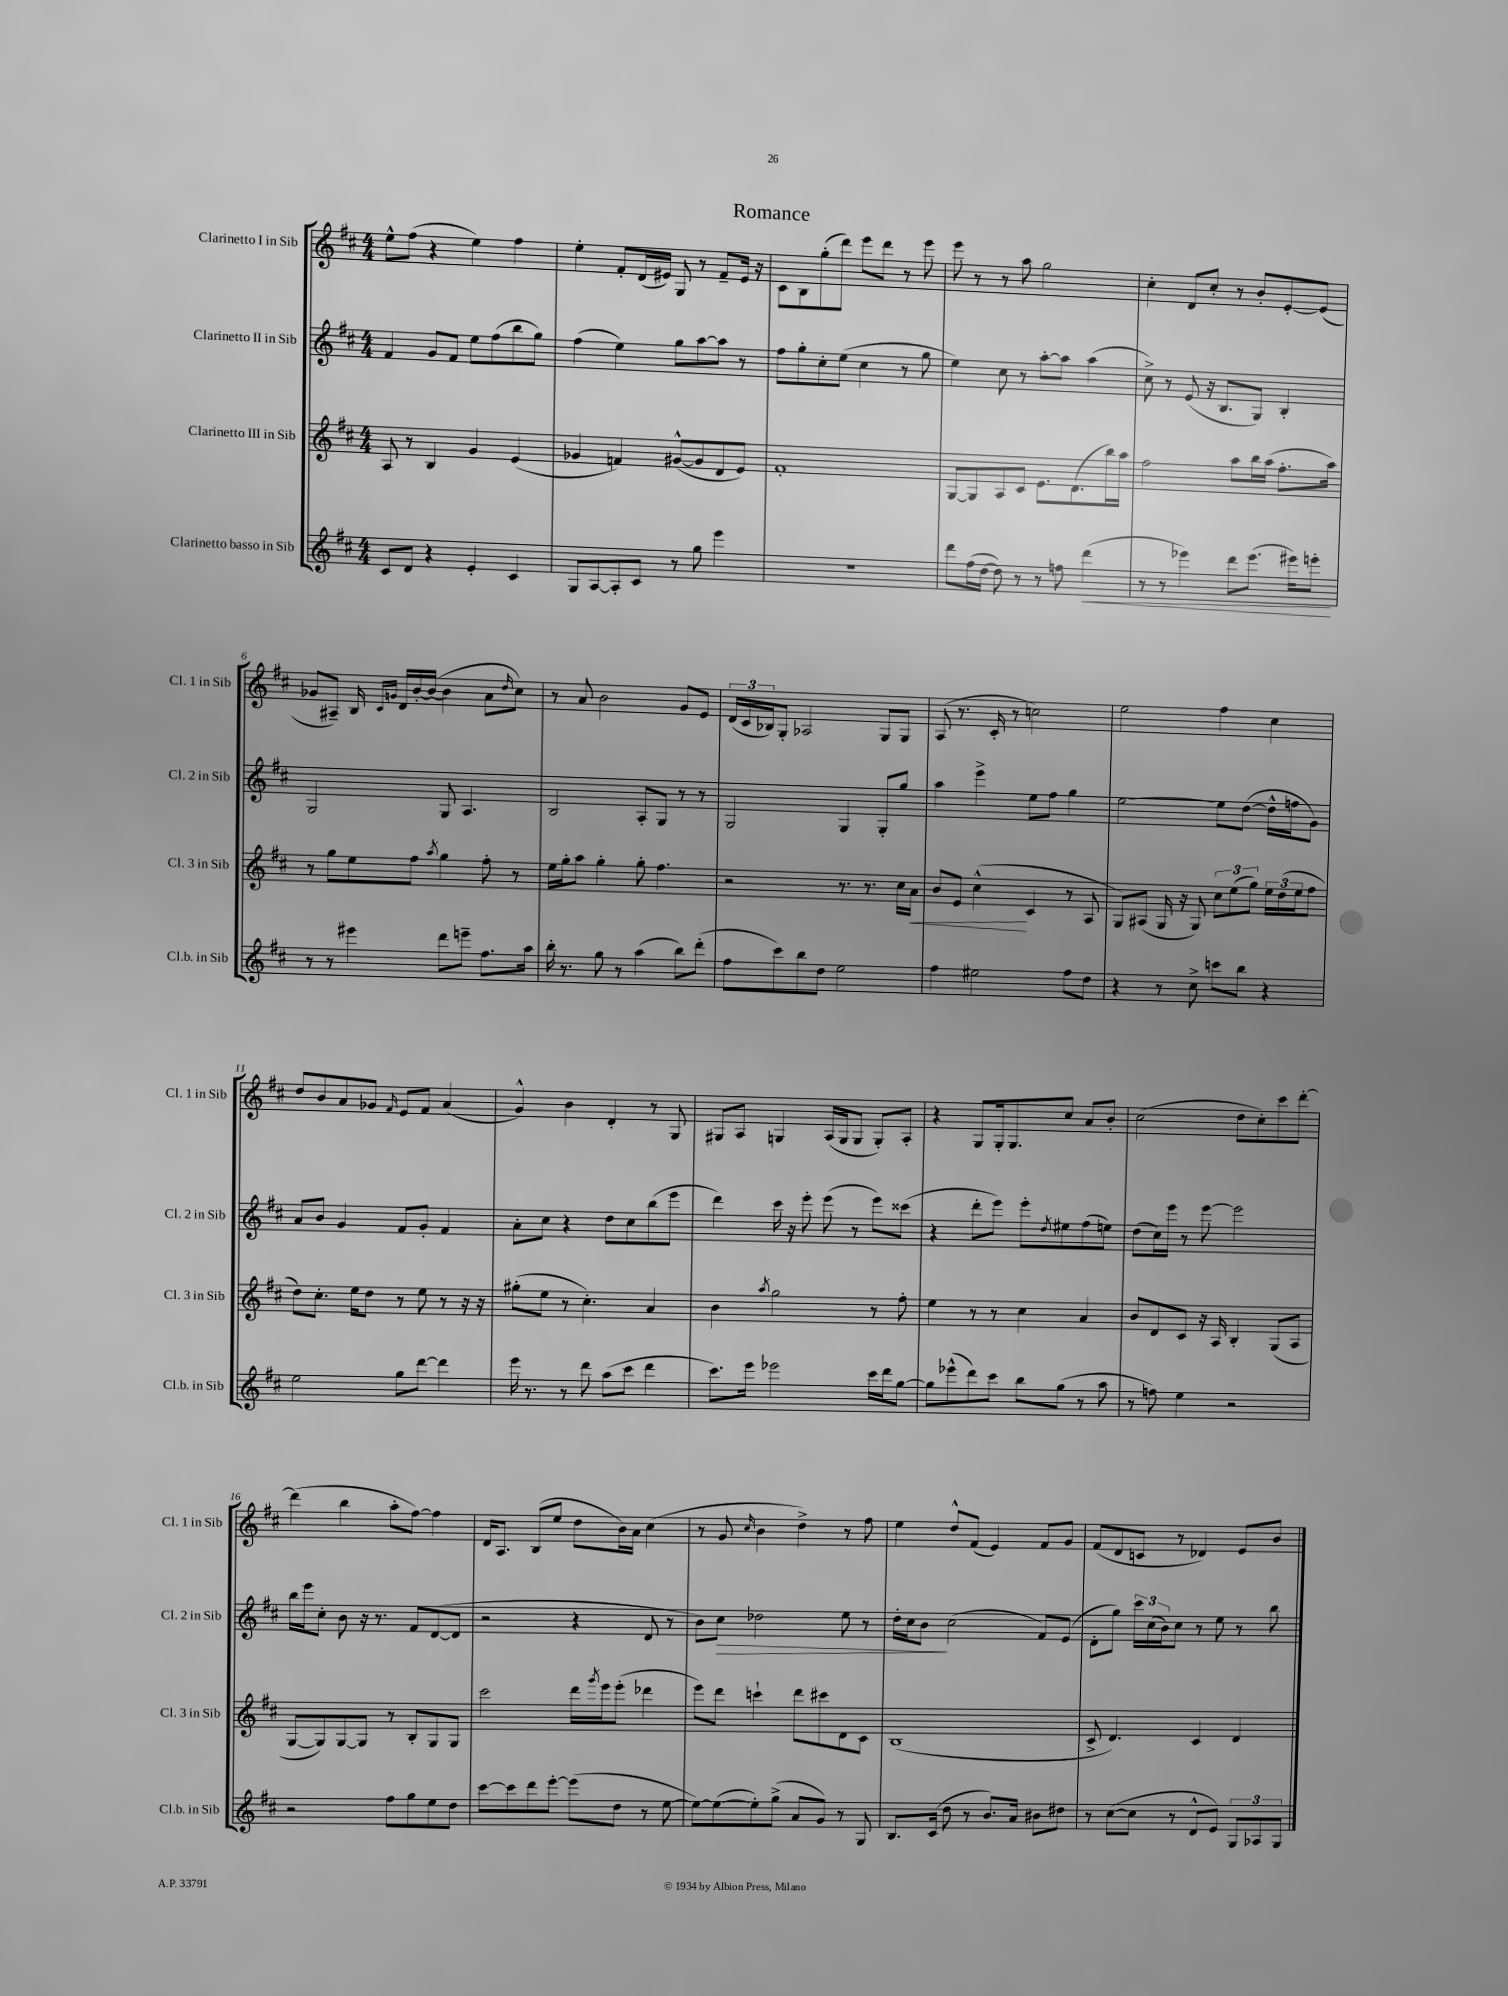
\header { title = "Romance" }
<<
\new StaffGroup <<
\new Staff = "s0" \with { instrumentName = "Clarinetto I in Sib" shortInstrumentName = "Cl. 1 in Sib" } {
    \clef treble \key d \major \numericTimeSignature \time 4/4
    e''8-^ fis''8( r4 e''4) fis''4 |
    e''4-. fis'8-. d'16( eis'16) g8 r8 fis'8-- eis'16 r16 |
    cis'8 b8 g''8-.( d'''8) e'''8 d'''8 r8 e'''8 |
    e'''8 r8 r8 a''8 g''2 |
    cis''4-. d'8 cis''8-. r8 b'8-. e'8~-. e'8( |
    ges'8 ais8--) b16 \grace { cis'16 g'16 } d'16 b'16~-. b'16~( b'4 a'8 \grace { d''16 } cis''8) |
    r8 a'8 b'2 g'8 e'8 |
    \tuplet 3/2 { d'16( cis'16 bes16) } g8-. aes2 g8 g8 |
    a8( r8. cis'16-. r8 c''2) |
    e''2 fis''4 cis''4 |
    d''8 b'8 a'8 ges'8 \grace { fis'16 } e'8 fis'8 a'4( |
    g'4-^) b'4 d'4-. r8 g8 |
    gis8 a8 g4 a16( g16 g8 g8-.) a8-. |
    r4 g8 g16-. g8. cis''8 a'8 b'8-. |
    cis''2( d''8 cis''8-.) cis'''8 d'''8~-. |
    d'''4( b''4 a''8-. fis''8~) fis''4 |
    d'16 a8. b8( e''8 d''8 b'16) a'16 cis''4( |
    r8 g'8 \grace { cis''16 } b'4 d''4->) r8 fis''8 |
    e''4 d''8-^ fis'8( e'4) fis'8 g'8 |
    fis'8( d'8 c'8 r8 des'4) e'8 b'8 \bar "|." |
}
\new Staff = "s1" \with { instrumentName = "Clarinetto II in Sib" shortInstrumentName = "Cl. 2 in Sib" } {
    \clef treble \key d \major \numericTimeSignature \time 4/4
    fis'4 g'8 fis'8 e''8 fis''8( b''8 g''8) |
    fis''4( e''4) g''8 a''8~ a''8 r8 |
    fis''8 g''8-. cis''8-. e''8( cis''4 r8 g''8 |
    e''4) cis''8 r8 a''8~-. a''8 a''4( |
    cis''8->) r8 e'8( r16 b8. g8) b4-. |
    g2 g8 a4. |
    b2 a8-. g8 r8 r8 |
    g2 g4 g8-. g''8 |
    a''4 e'''4-> e''8 fis''8 g''4 |
    e''2~ e''8 d''8~( d''16-^ f''16 g'8) |
    a'8 b'8 g'4 fis'8 g'8-. fis'4 |
    a'8-. cis''8 r4 d''8 cis''8 b''8( e'''8 |
    d'''4) cis'''16 r16 e'''8-. e'''8( r8 e'''8) cisis'''8( |
    r4 d'''8-. e'''8) e'''8-. \acciaccatura { d''8 } eis''8 fis''8( e''8) |
    d''8( cis''16) e'''16 r8 e'''8~ e'''2 |
    b''16 e'''16 cis''8-. b'8 r16 r8. fis'8 d'8~( d'8 |
    r2 r4 d'8 r8 |
    b'8) cis''8\> des''2 e''8 r8 |
    d''16-. cis''16 b'8\! cis''2( fis'8) e'8( |
    d'8-. g''8) \tuplet 3/2 { cis'''16 cis''16( b'16) } cis''8 r8 e''8 r8 b''8 \bar "|." |
}
\new Staff = "s2" \with { instrumentName = "Clarinetto III in Sib" shortInstrumentName = "Cl. 3 in Sib" } {
    \clef treble \key d \major \numericTimeSignature \time 4/4
    a8 r8 b4 g'4 e'4( |
    ges'4 f'4) gis'8~-^( gis'8 d'8 e'8) |
    fis'1-. |
    g8~ g8 a8 cis'8 e'8. d'8.( b''16) a''16 |
    fis''2 a''8 b''16 a''16( fis''8.-. a''16) |
    r8 g''8 e''8 fis''8 \acciaccatura { a''8 } g''4 fis''8-. r8 |
    e''16 g''16-. a''8 g''4-. g''8-. fis''4. |
    r2 r8. r8. cis''16 a'16\< |
    b'8 e'8 cis''4-^\!( cis'4 r8 a8 |
    g8) ais8( g16 r16 g8) \tuplet 3/2 { cis''8 e''8( g''8) } \tuplet 3/2 { e''16 d''16( e''16 } fis''8 |
    d''8) cis''8.-. e''16 d''8 r8 e''8 r8 r16 r16 |
    gis''8-.( e''8 r8 cis''4.-.) a'4 |
    b'4 \acciaccatura { a''8 } g''2 r8 fis''8-. |
    e''4 r8 r8 cis''4 a'4 |
    b'8 d'8 cis'8 r16 a16 b4-. g8( a8 |
    g8~ g8) g8~ g8 r8 b8-. g8 g8 |
    cis'''2 d'''16 \acciaccatura { g'''8 } e'''16 e'''8-.( des'''4 |
    e'''8) d'''8 c'''4-! d'''8 cis'''8 d'8 cis'8 |
    b1( |
    cis'8-> d'4.) cis'4 d'4 \bar "|." |
}
\new Staff = "s3" \with { instrumentName = "Clarinetto basso in Sib" shortInstrumentName = "Cl.b. in Sib" } {
    \clef treble \key d \major \numericTimeSignature \time 4/4
    cis'8 d'8 r4 e'4-. cis'4 |
    g8 a8~ a8-. cis'8 r8 g''8 e'''4 |
    R1 |
    d'''8 fis''16( d''16~ d''8) r8 r8 f''8 d'''4\<( |
    r8 r8 ees'''4) d'''8 ees'''8.( eis'''16) e'''8-.\! |
    r8 r8 eis'''4 d'''8 e'''8-- fis''8. a''16 |
    b''16-. r8. g''8 r8 a''4( b''8) d'''8-.( |
    fis''8 cis'''8) b''8 d''8 e''2 |
    fis''4 eis''2 fis''8 d''8 |
    r4 r8 cis''8-> c'''8 b''8 r4 |
    e''2 g''8 d'''8~ d'''4 |
    e'''16 r8. r8 d'''8 a''8( cis'''8 d'''4 |
    cis'''8.) e'''16 ees'''2 cis'''16 d'''16 g''8~ |
    g''8 ees'''8-^( d'''8) cis'''8 b''8 g''8( r8 a''8 |
    r8 f''8) e''4 r2 |
    r2 fis''8 g''8 e''8 d''8 |
    cis'''8~ cis'''8 d'''8 e'''8~-. e'''8( d''8 r8 e''8~ |
    e''8~) e''8~( e''8-.) g''8->( a'8 g'8) r8 g8 |
    b8. cis'16( d''8 r8 b'8.) a'16 bis'8 dis''8 |
    r8 cis''8~( cis''8 r8 d'8-^ e'8) \tuplet 3/2 { g8 aes8 g8 } \bar "|." |
}
>>
>>
